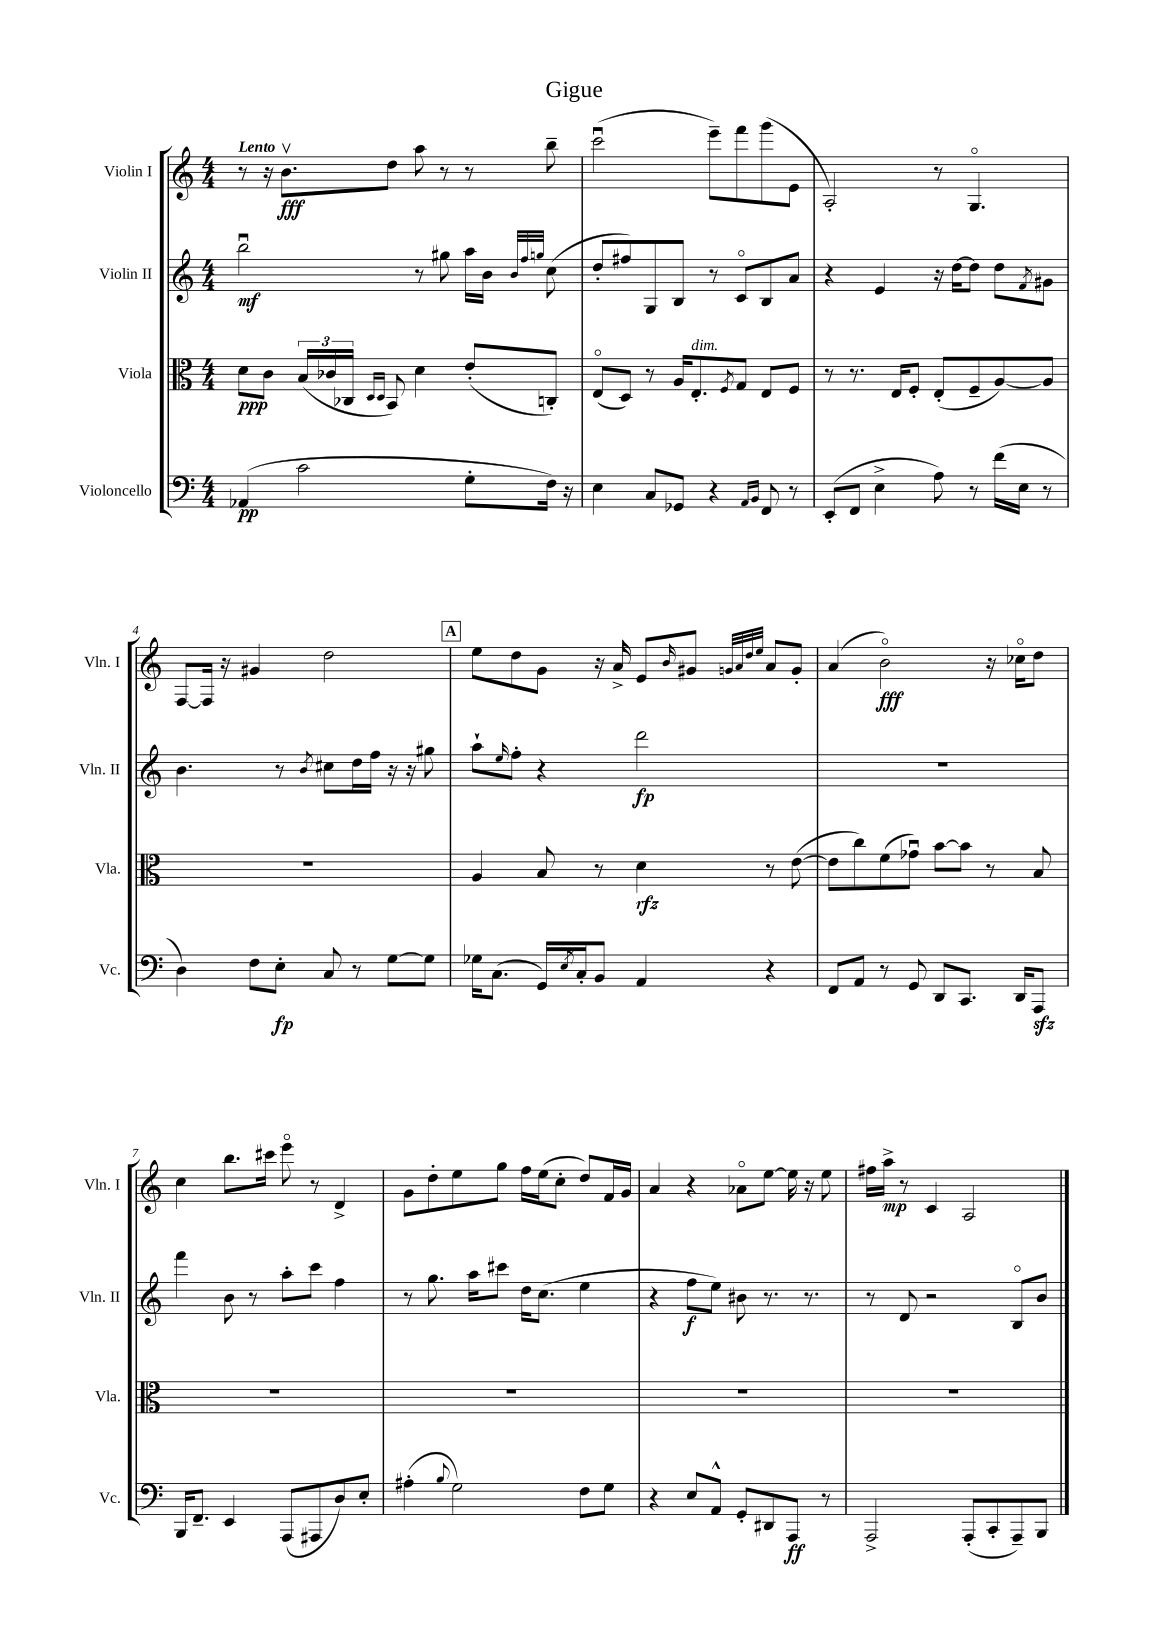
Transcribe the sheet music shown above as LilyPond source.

\header { title = "Gigue" }
<<
\new StaffGroup <<
\new Staff = "s0" \with { instrumentName = "Violin I" shortInstrumentName = "Vln. I" } {
    \clef treble \key c \major \numericTimeSignature \time 4/4 \tempo "Lento"
    r8 r16 b'8.\upbow\fff d''8 a''8 r8 r8 b''8-- |
    c'''2\downbow( e'''8--) f'''8 g'''8( e'8 |
    a2-.) r8 g4.\flageolet |
    f8~ f16 r16 gis'4 d''2 |
    \mark \markup { \box "A" } e''8 d''8 g'8 r16 a'16-> e'8 \grace { b'16 } gis'8 \grace { g'32 a'32 d''32 e''32 } a'8 g'8-. |
    a'4( b'2\flageolet\fff) r16 ces''16\flageolet d''8 |
    c''4 b''8. cis'''16 e'''8\flageolet r8 d'4-> |
    g'8 d''8-. e''8 g''8 f''16 e''16( c''8-. d''8) f'16 g'16 |
    a'4 r4 aes'8\flageolet e''8~ e''16 r16 e''8 |
    fis''16 a''16->\mp r8 c'4 a2 \bar "|." |
}
\new Staff = "s1" \with { instrumentName = "Violin II" shortInstrumentName = "Vln. II" } {
    \clef treble \key c \major \numericTimeSignature \time 4/4
    b''2\downbow\mf r8 gis''8 a''16 b'16 \grace { b'32 f''32 g''32 } c''8( |
    d''8-. fis''8) g8 b8 r8 c'8\flageolet b8 a'8 |
    r4 e'4 r16 d''16~ d''8 d''8 \acciaccatura { f'8 } gis'8 |
    b'4. r8 \acciaccatura { b'8 } cis''8 d''16 f''16 r16 r16 gis''8 |
    \mark \markup { \box "A" } a''8-! \grace { e''16 } f''8-. r4 d'''2\fp |
    R1 |
    f'''4 b'8 r8 a''8-. c'''8 f''4 |
    r8 g''8. a''16 cis'''8 d''16 c''8.( e''4 |
    r4 f''8\f e''8) bis'8 r8. r8. |
    r8 d'8 r2 b8\flageolet b'8 \bar "|." |
}
\new Staff = "s2" \with { instrumentName = "Viola" shortInstrumentName = "Vla." } {
    \clef alto \key c \major \numericTimeSignature \time 4/4
    d'8\ppp c'8 \tuplet 3/2 { b16( ces'16 ces16 } \grace { d16 d16 } b,8) d'4 e'8-.( c8-.) |
    e8\flageolet( d8) r8 a16 e8.-.^\markup { \italic "dim." } \acciaccatura { f8 } g8 e8 f8 |
    r8 r8. e16 f8-. e8-.( f8-- a8~) a8 |
    R1 |
    \mark \markup { \box "A" } a4 b8 r8 d'4\rfz r8 e'8~( |
    e'8 c''8) f'8( ges'8\downbow) b'8~ b'8 r8 b8 |
    R1 |
    R1 |
    R1 |
    R1 \bar "|." |
}
\new Staff = "s3" \with { instrumentName = "Violoncello" shortInstrumentName = "Vc." } {
    \clef bass \key c \major \numericTimeSignature \time 4/4
    aes,4\pp( c'2 g8-. f16) r16 |
    e4 c8 ges,8 r4 \grace { a,16 b,16 } f,8 r8 |
    e,8-.( f,8 e4-> a8) r8 f'16( e16 r8 |
    d4) f8 e8-.\fp c8 r8 g8~ g8 |
    \mark \markup { \box "A" } ges16 c8.( g,16) \acciaccatura { e8 } c16-. b,8 a,4 r4 |
    f,8 a,8 r8 g,8 d,8 c,8. d,16 a,,8\sfz |
    b,,16 f,8.-- e,4 a,,8( ais,,8 d8) e8-. |
    ais4-.( \appoggiatura { b8 } g2) f8 g8 |
    r4 e8 a,8-^ g,8-. dis,8 a,,8\ff r8 |
    a,,2-> a,,8-.( c,8-. a,,8--) b,,8 \bar "|." |
}
>>
>>
